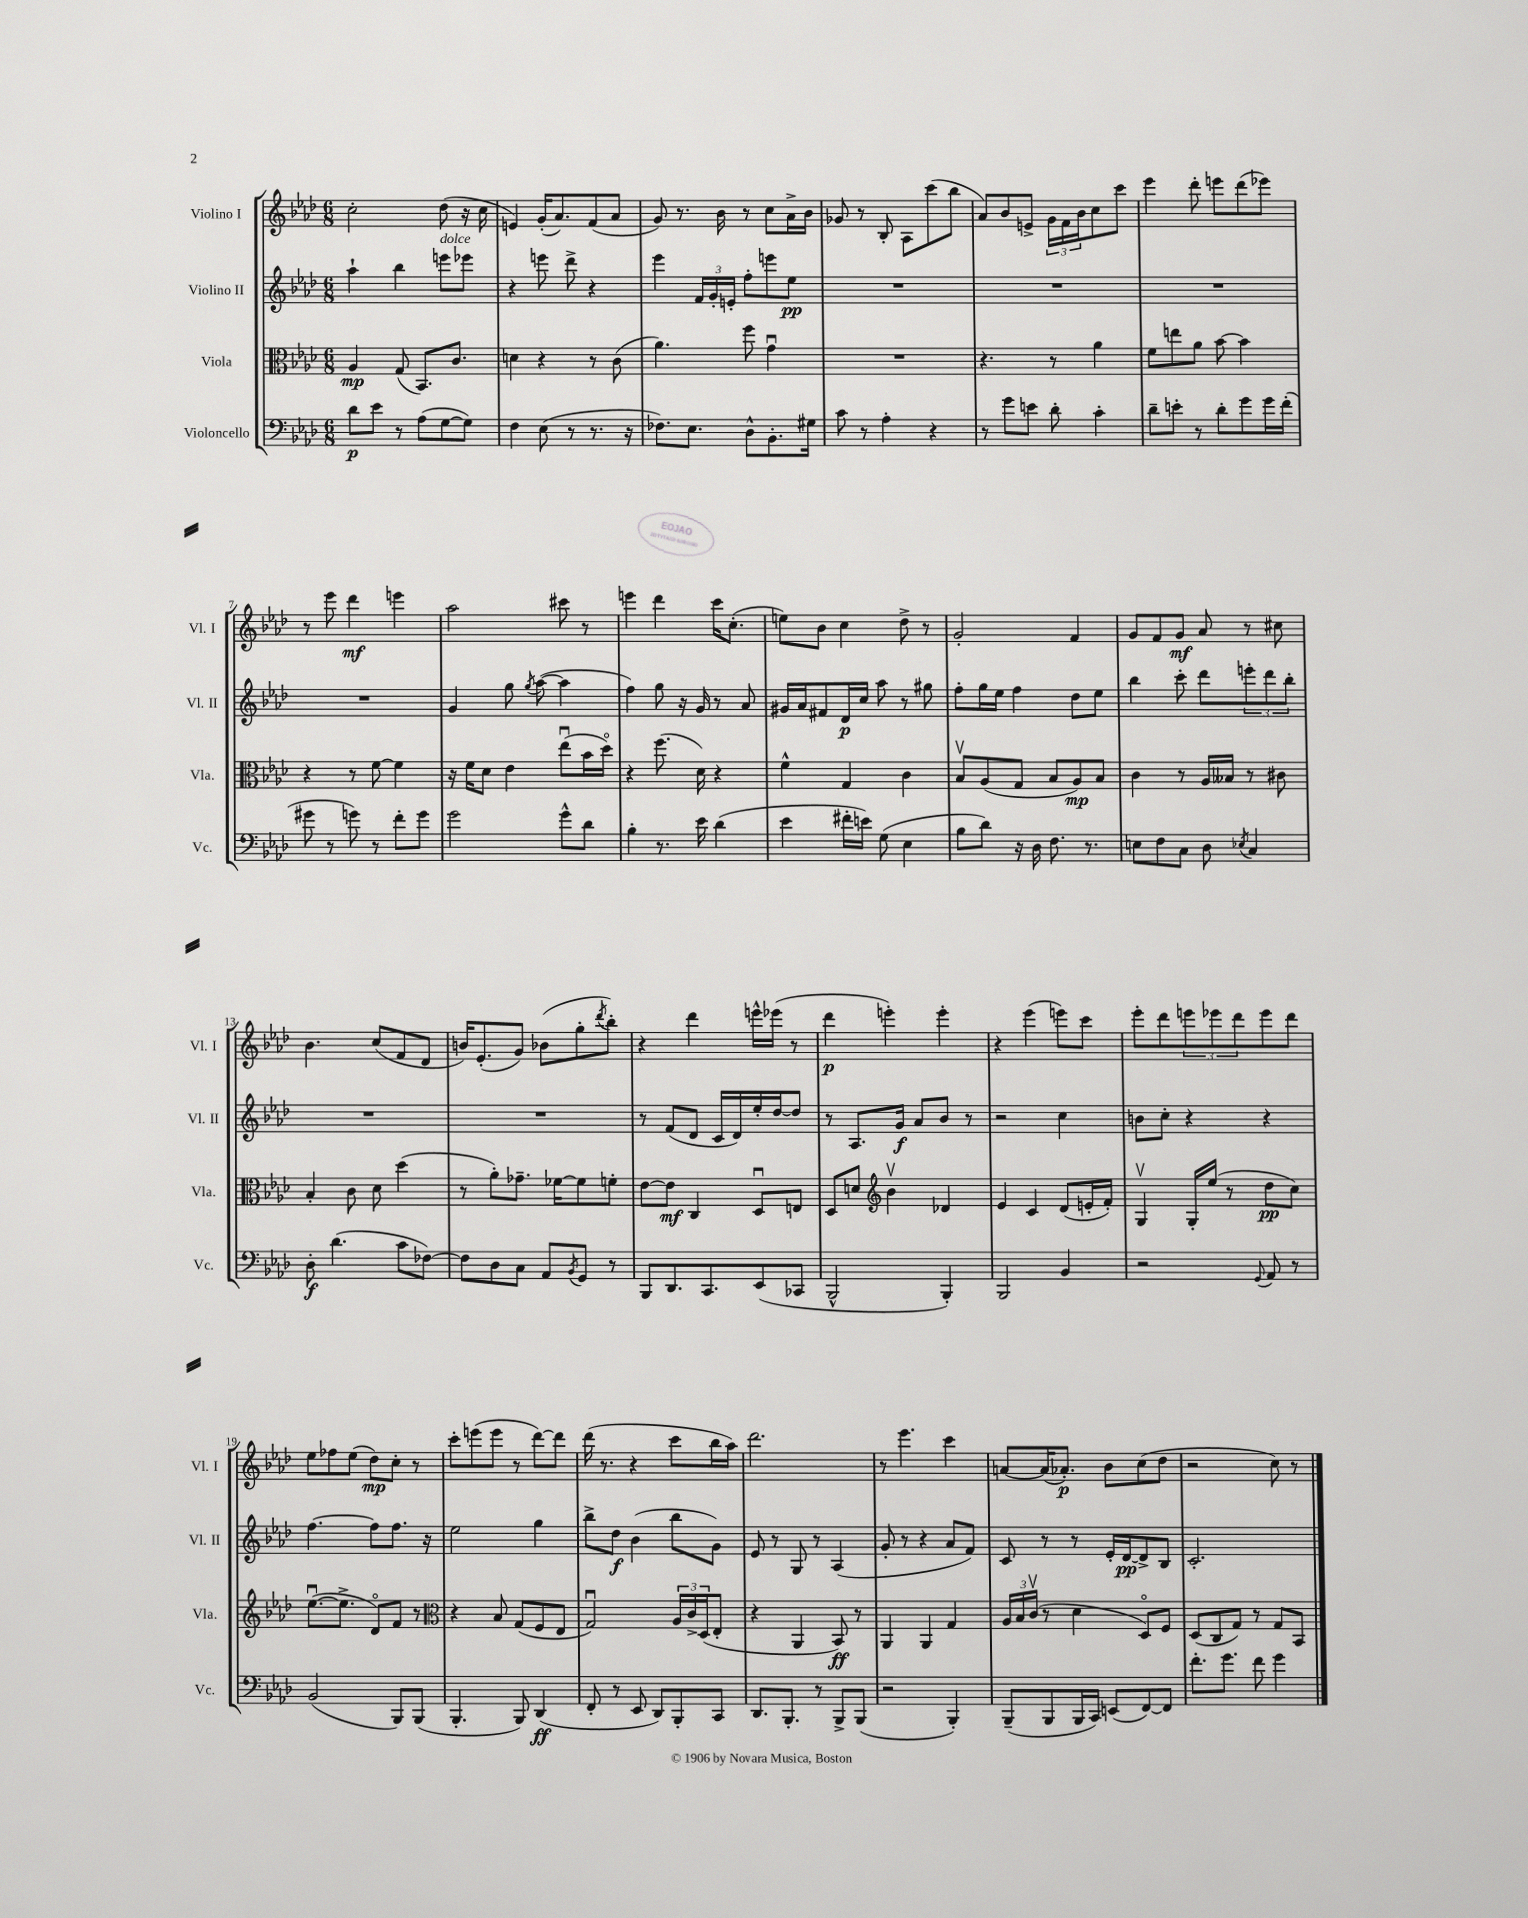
<<
\new StaffGroup <<
\new Staff = "s0" \with { instrumentName = "Violino I" shortInstrumentName = "Vl. I" } {
    \clef treble \key aes \major \numericTimeSignature \time 6/8
    c''2-. des''8( r16 c''16 |
    e'4) g'16-.( aes'8.) f'8( aes'8 |
    g'8) r8. bes'16 r8 c''8 aes'16-> bes'16 |
    ges'8 r8 bes8-. aes8 c'''8( bes''8 |
    aes'8) bes'8 e'8-> \tuplet 3/2 { g'16 f'16 bes'16 } c''8 c'''8 |
    ees'''4 des'''8-. e'''8 des'''8( ees'''8) |
    r8 ees'''8 des'''4\mf e'''4 |
    aes''2 cis'''8 r8 |
    e'''4 des'''4 c'''16 c''8.-.( |
    e''8) bes'8 c''4 des''8-> r8 |
    g'2-. f'4 |
    g'8 f'8 g'8\mf aes'8 r8 cis''8 |
    bes'4. c''8( f'8 des'8 |
    b'16) ees'8.-.( g'8) bes'8( g''8-. \acciaccatura { des'''8 } bes''8-.) |
    r4 des'''4 e'''16-^ ees'''16( r8 |
    des'''4\p e'''4-.) e'''4-. |
    r4 ees'''4( e'''8) c'''8 |
    ees'''8-. des'''8 \tuplet 3/2 { e'''8 ees'''8 des'''8 } ees'''8 des'''8 |
    ees''8 fes''8 ees''8( des''8\mp) c''8-. r8 |
    c'''8-. e'''8( e'''8 r8 des'''8~) des'''8 |
    des'''16( r8. r4 c'''8 bes''16 aes''16) |
    des'''2. |
    r8 ees'''4. c'''4 |
    a'8~ a'16( aes'8.-.\p) bes'8 c''8( des''8 |
    r2 c''8) r8 \bar "|." |
}
\new Staff = "s1" \with { instrumentName = "Violino II" shortInstrumentName = "Vl. II" } {
    \clef treble \key aes \major \numericTimeSignature \time 6/8
    aes''4-! bes''4 e'''8^\markup { \italic "dolce" } ees'''8 |
    r4 e'''8 des'''8-> r4 |
    ees'''4 \tuplet 3/2 { f'16 g'16-. e'16-. } f''8-. e'''8 ees''8\pp |
    R2. |
    R2. |
    R2. |
    R2. |
    g'4 g''8 \acciaccatura { g''8 } aes''8~( aes''4 |
    f''4) g''8 r16 g'16 r8 aes'8 |
    gis'16 aes'16 fis'8 des'16\p c''16 aes''8 r8 gis''8 |
    f''8-. g''16 ees''16 f''4 des''8 ees''8 |
    bes''4 c'''8-. des'''8 \tuplet 3/2 { e'''8-. des'''8 bes''8-. } |
    R2. |
    R2. |
    r8 f'8( des'8 c'16 des'16) ees''16-. des''16~ des''8 |
    r8 aes8. g'16\f aes'8 bes'8 r8 |
    r2 c''4 |
    b'8 c''8-. r4 r4 |
    f''4.~ f''8 f''8. r16 |
    ees''2 g''4 |
    bes''8-> des''8\f bes'4( bes''8 g'8) |
    ees'8 r8 g8 r8 aes4( |
    g'8-. r8 r4 aes'8 f'8) |
    c'8 r8 r8 ees'16-. des'16~\pp des'8-> bes8 |
    c'2.-. \bar "|." |
}
\new Staff = "s2" \with { instrumentName = "Viola" shortInstrumentName = "Vla." } {
    \clef alto \key aes \major \numericTimeSignature \time 6/8
    aes4\mp g8( bes,8.) c'8. |
    d'4 r4 r8 c'8( |
    aes'4.) f''8 g'4\downbow |
    R2. |
    r4. r8 aes'4 |
    f'8 e''8 aes'8 bes'8~ bes'4 |
    r4 r8 f'8~ f'4 |
    r16 f'16 des'8 ees'4 ees''8\downbow( bes'16 des''16\flageolet) |
    r4 f''8.( des'16) r4 |
    f'4-^ g4 c'4 |
    bes8\upbow aes8( g8 bes8 aes8\mp) bes8 |
    c'4 r8 aes16 beses16 r8 cis'8 |
    bes4-. c'8 des'8 des''4( |
    r8 aes'8-.) ges'8.-- fes'16~ fes'8 f'8-. |
    ees'8~ ees'8\mf c4 des8\downbow e8 |
    des8 d'8 \clef treble bes'4\upbow des'4 |
    ees'4 c'4 des'8( e'16-. f'16-.) |
    g4\upbow g16-. ees''16( r8 des''8\pp c''8) |
    ees''8.~\downbow( ees''8.-> des'8\flageolet) f'8 r8 |
    \clef alto r4 bes8 g8( f8 ees8 |
    g2\downbow) \tuplet 3/2 { aes16 c'16-> des16( } ees8-. |
    r4 aes,4 bes,8\ff) r8 |
    aes,4 aes,4 g4 |
    \tuplet 3/2 { aes16 bes16 c'16\upbow( } r8 des'4 des8\flageolet) f8 |
    des8( c8 g8) r8 g8 bes,8 \bar "|." |
}
\new Staff = "s3" \with { instrumentName = "Violoncello" shortInstrumentName = "Vc." } {
    \clef bass \key aes \major \numericTimeSignature \time 6/8
    des'8\p ees'8 r8 aes8( g8~ g8) |
    f4 ees8( r8 r8. r16 |
    fes8.) ees8. des8-^ bes,8.-. gis16 |
    c'8 r8 aes4-. r4 |
    r8 g'8 e'8 des'8-. c'4-. |
    des'8-- e'8-. r8 des'8-. g'8 g'16 f'16-.( |
    gis'8 r8 g'8) r8 f'8-. g'8 |
    g'2 g'8-^ des'8 |
    bes4-. r8. ees'16 des'4( |
    ees'4 fis'16-. e'16) g8( ees4 |
    bes8 des'8) r16 des16 f8. r8. |
    e8 f8 c8 des8 \acciaccatura { ees8 } c4 |
    des8-.\f des'4.( c'8 fes8~) |
    fes8 des8 c8 aes,8 \acciaccatura { bes,8 } g,8 r8 |
    bes,,8 des,8. c,8. ees,8( ces,8 |
    bes,,2-^ bes,,4-.) |
    bes,,2 bes,4 |
    r2 \appoggiatura { g,8 } aes,8 r8 |
    bes,2( bes,,8) bes,,8( |
    bes,,4.-. bes,,8) des,4\ff( |
    f,8-. r8 ees,8 des,8) bes,,8-. c,8 |
    des,8. bes,,8.-. r8 bes,,8-> bes,,8( |
    r2 bes,,4-.) |
    bes,,8--( bes,,8 bes,,16 c,16) e,8( f,8~) f,8 |
    f'8.-. g'8. f'8 g'4 \bar "|." |
}
>>
>>
